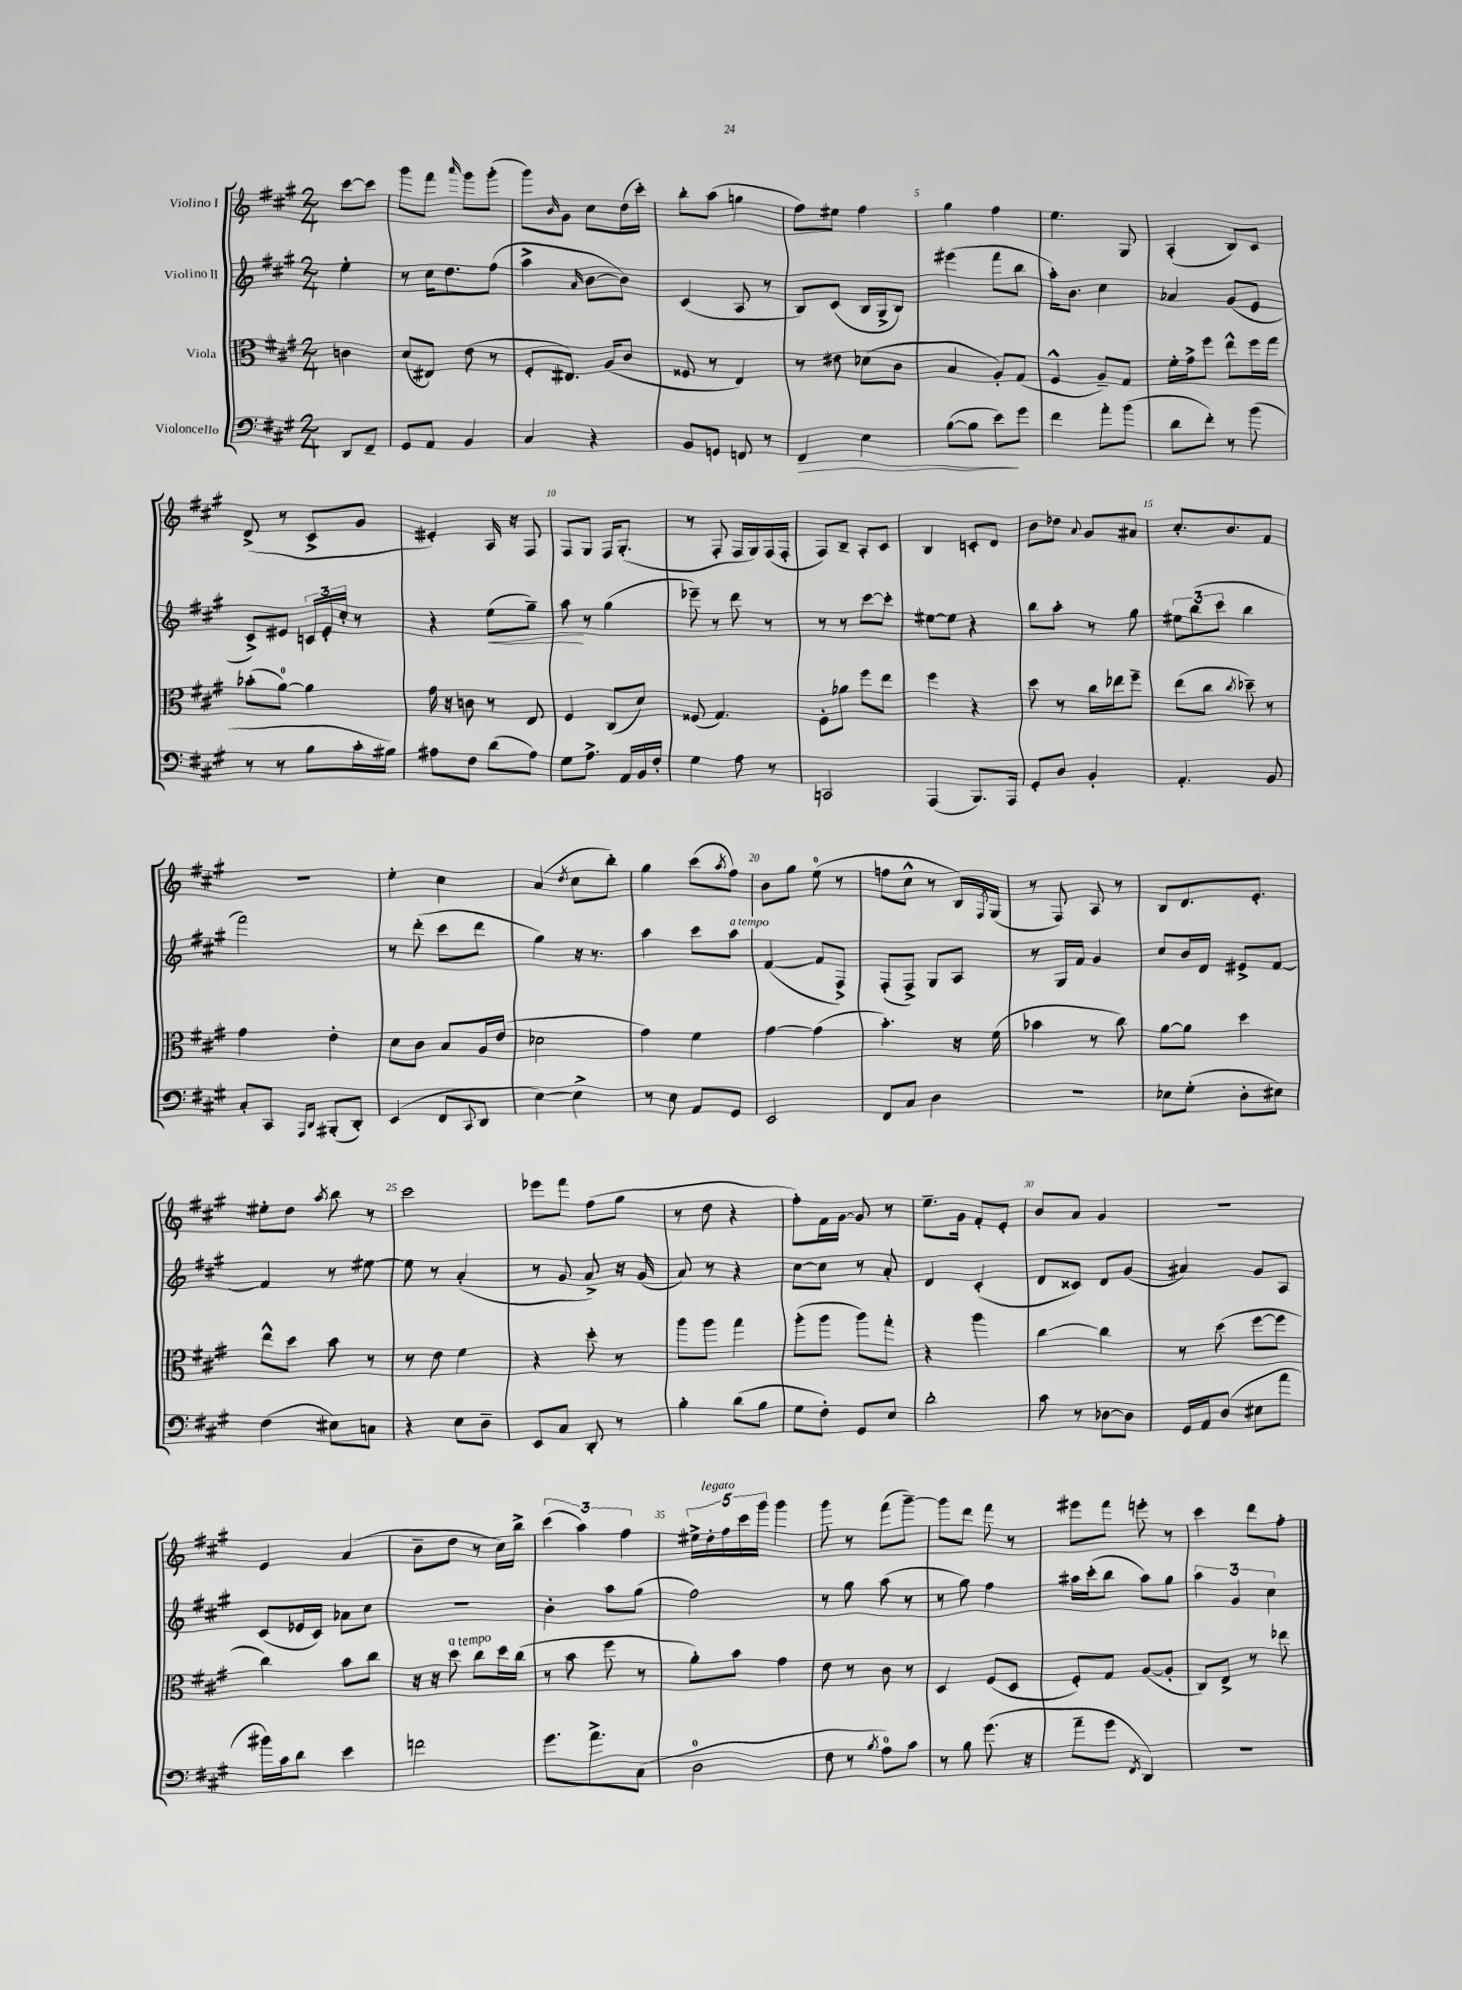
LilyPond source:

<<
\new StaffGroup <<
\new Staff = "s0" \with { instrumentName = "Violino I" } {
    \clef treble \key a \major \numericTimeSignature \time 2/4 \partial 4
    cis'''8~ cis'''8 |
    gis'''8 fis'''8 \grace { a'''16 } gis'''8 gis'''8-.( |
    gis'''8) \grace { b'16 } gis'8 cis''8 d''16( cis'''16-.) |
    b''8-. a''8( g''4 |
    fis''8) eis''8 fis''4 |
    gis''4 fis''4 |
    e''4. gis8 |
    a4-.( b8) cis'8 |
    d'8->( r8 cis'8-> gis'8 |
    eis'4-.) a16 r16 fis8 |
    fis8 gis8 fis16 gis8.-.( |
    r8 fis8-. fis16 gis16) fis16( fis16-. |
    fis8) b8-- a8-. cis'8 |
    b4 c'8-. d'8 |
    b'8 des''8 \appoggiatura { a'8 } gis'8 ais'8 |
    cis''8.-. b'8. fis'8 |
    R2 |
    e''4-. cis''4 |
    a'4( \acciaccatura { d''8 } cis''8 b''8-.) |
    gis''4 cis'''8( \acciaccatura { a''8 } fis''8) |
    b'8 gis''8 e''8-0( r8 |
    f''8 cis''8-^ r8 b16) \acciaccatura { fis8 } gis16( |
    r8 fis8) a8 r8 |
    b8 d'8. e'8.-. |
    eis''8-. d''8 \acciaccatura { a''8 } b''8 r8 |
    cis'''2 |
    ees'''8 fis'''8 fis''8( gis''8 |
    r8 d''8 r4 |
    fis''8-.) fis'16 gis'16~ gis'8 r8 |
    e''8.-- gis'16 fis'8-. e'8-. |
    b'8 a'8 gis'4 |
    R2 |
    e'4 a'4( |
    b'8-- d''8 r8 cis''16) b''16-> |
    \tuplet 3/2 { cis'''4( a''4) fis''4 } |
    \tuplet 5/4 { eis''16-> d''16-.^\markup { \italic "legato" } fis''16 cis'''16 gis'''16 } gis'''4 |
    gis'''8 r8 fis'''8( gis'''8~--) |
    gis'''8 d'''8 fis'''8 r8 |
    eis'''8 fis'''8 e'''8-. r8 |
    cis'''4 d'''8 fis''8-. \bar "|." |
}
\new Staff = "s1" \with { instrumentName = "Violino II" } {
    \clef treble \key a \major \numericTimeSignature \time 2/4 \partial 4
    e''4-. |
    r8 cis''16 d''8. fis''8( |
    a''4-> \grace { a'16 } b'8~ b'8) |
    cis'4( a8 r8 |
    b8) cis'8( b16 gis16-> b8) |
    eis'''4( fis'''8 b''8 |
    a''16-.) b'8. cis''4 |
    aes'4 gis'8( e'8 |
    cis'8->) eis'8 \tuplet 3/2 { c'16 eis'16-. cis''16-. } r8 |
    r4 e''8\<( gis''8--) |
    a''8\! r8 gis''4( |
    ees'''8--) r8 d'''8 r8 |
    r8 r8 cis'''8~ cis'''8-. |
    eis''8~ eis''8 r4 |
    b''8 a''8-. r8 gis''8 |
    \tuplet 3/2 { eis''8 b''8( cis'''8 } b''4 |
    fis'''2) |
    r8 d'''8-.( cis'''8 d'''8 |
    gis''4) r16 r8. |
    a''4 cis'''8 a''8^\markup { \italic "a tempo" } |
    fis'4~( fis'8 fis8->) |
    fis8-.( fis8->) gis8 a8 |
    r8 gis16 fis'16 gis'4 |
    cis''8 b'16 d'16 eis'8-> fis'8~ |
    fis'4 r8 eis''8~ |
    eis''8 r8 a'4-.( |
    r8 gis'8 a'8->) r16 gis'16( |
    a'8) r8 r4 |
    cis''8~ cis''8 r8 a'8-. |
    d'4 cis'4-.( |
    d'8 cisis'8) d'8 gis'8( |
    ais'4) gis'8 a8 |
    cis'8( ees'16 cis'16) aes'8 cis''8 |
    R2 |
    b'4-. a''8 gis''8( |
    fis''2) |
    r8 gis''8 a''8( r8 |
    r8 gis''8) fis''4 |
    ais''16 cis'''16-.( b''8 ais''8) gis''8 |
    \tuplet 3/2 { a''4 gis'4 cis''4 } \bar "|." |
}
\new Staff = "s2" \with { instrumentName = "Viola" } {
    \clef alto \key a \major \numericTimeSignature \time 2/4 \partial 4
    c'4 |
    d'8( eis8) e'8( r8 |
    fis8-. eis8.) a16( cis'8 |
    fisis8 r8 e4) |
    r8 eis'8 des'8( cis'8 |
    b4 a8-.) gis8( |
    fis4-^ a8--) gis8 |
    fis'16-. gis'16-> fis''8 e''8-^ fis''16 gis''16 |
    bes'8-.( a'8-0~) a'4 |
    gis'16 r16 c'8 r8 e8 |
    fis4 cis8( d'8) |
    fisis8( gis4.) |
    fis8-. aes'8 fis''8 e''8 |
    fis''4 r4 |
    d''8 r8 cis''16 ees''16 fis''8-- |
    e''8( cis''8 \acciaccatura { cis''8 } des''8--) r8 |
    gis'4 e'4-. |
    d'8 cis'8 b8 a16 e'16( |
    des'2 |
    gis'4) fis'4 |
    gis'4~ gis'4( |
    b'4.-.) r16 fis'16( |
    bes'4 r8 cis''8) |
    a'8~ a'8 d''4 |
    e''8-^ d''8 b'8 r8 |
    r8 e'8 fis'4 |
    r4 d''8-. r8 |
    a''8 a''8 gis''4 |
    a''8-.( a''8 a''8) gis''8-. |
    r4 a''4 |
    cis''4~ cis''4 |
    r8 d''8( fis''8~ fis''8 |
    cis''4) b'8 cis''8 |
    r16 r16 d''8^\markup { \italic "a tempo" } cis''8 d''16 cis''16( |
    r8 b'8 fis''8 r8 |
    a'8-.) b'8 gis'4 |
    e'8 r8 cis'8 r8 |
    d4 fis8( d8 |
    fis8-.) gis8 a8~( a8-. |
    cis8) e8-> r8 ees''8 \bar "|." |
}
\new Staff = "s3" \with { instrumentName = "Violoncello" } {
    \clef bass \key a \major \numericTimeSignature \time 2/4 \partial 4
    d,8 fis,8-- |
    gis,8 a,8 b,4 |
    cis4 r4 |
    b,8 g,8 f,8 r8 |
    fis,4\> e4 |
    b8~( b8 e'8\!) gis'8 |
    fis'4 a'8-. b'8( |
    d'8 fis'8-.) r8 b'8( |
    r8 r8 b8 cis'16-. bis16) |
    ais8 fis8 d'8( ais8) |
    gis8 a8.-> a,16 b,16 fis16-. |
    gis4 a8 r8 |
    c,2 |
    a,,4( b,,8.) a,,16 |
    gis,8-. d8 b,4-. |
    a,4.-. b,8 |
    cis8-. cis,8 \grace { a,,16 d,16 } bis,,8-.( d,8-.) |
    e,4( fis,8 \appoggiatura { cis,8 } d,8 |
    e4~) e4-> |
    r8 e8 a,8 gis,8 |
    e,2 |
    fis,8 cis8 d4 |
    R2 |
    ees8 gis8-.( d8-. eis8) |
    fis4( eis8) c8 |
    r4 e8 d8-- |
    e,8 cis8 d,8-. r8 |
    b4-. d'8( b8 |
    gis8 fis8-.) gis,8 e8 |
    d'2-. |
    cis'8 r8 des8~ des8 |
    gis,16 a,16 d8( eis8 a'8 |
    bis'16) cis'16 d'8 e'4 |
    f'2 |
    gis'8. a'8.-> cis8( |
    d2-0 |
    fis8 r8 \acciaccatura { b8 } a8-0) cis'8 |
    r8 b8 gis'8.( r16 |
    a'8-- gis'8 \acciaccatura { fis,8 } d,4) |
    R2 \bar "|." |
}
>>
>>
\layout { \context { \Score \override BarNumber.break-visibility = ##(#f #t #t) barNumberVisibility = #(every-nth-bar-number-visible 5) } }
